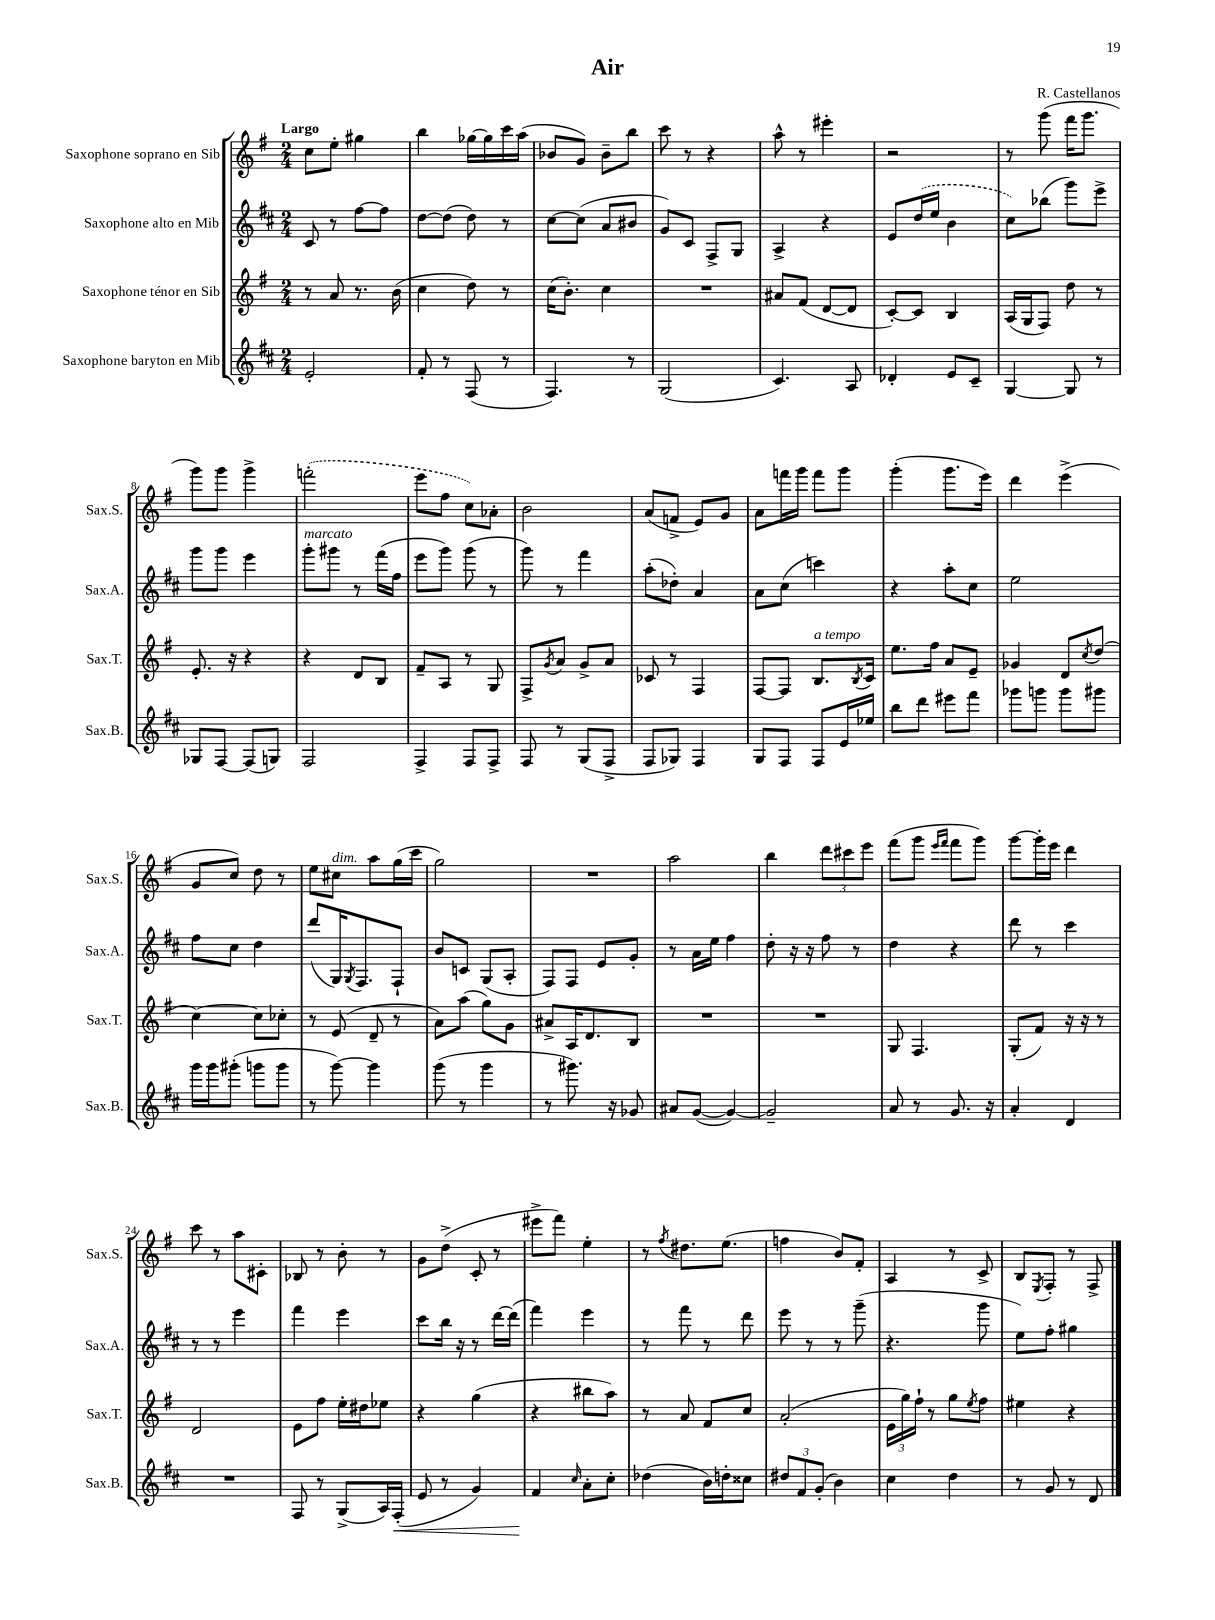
\header { title = "Air" composer = "R. Castellanos" }
<<
\new StaffGroup <<
\new Staff = "s0" \with { instrumentName = "Saxophone soprano en Sib" shortInstrumentName = "Sax.S." } {
    \clef treble \key g \major \numericTimeSignature \time 2/4 \tempo "Largo"
    c''8 e''8-. gis''4 |
    b''4 ges''16~ ges''16 c'''16 a''16( |
    bes'8 g'8) bes'8-- b''8 |
    c'''8 r8 r4 |
    a''8-^ r8 eis'''4-. |
    r2 |
    r8 g'''8( fis'''16 g'''8. |
    g'''8) g'''8 g'''4-> |
    \once \slurDashed f'''2-.( |
    e'''8 fis''8 c''8) aes'8-. |
    b'2 |
    a'8( f'8-> e'8) g'8 |
    a'8 f'''16 g'''16 f'''8 g'''8 |
    g'''4-.( g'''8. e'''16) |
    d'''4 e'''4->( |
    g'8 c''8) d''8 r8 |
    e''8 cis''8^\markup { \italic "dim." } a''8 g''16( c'''16 |
    g''2) |
    R2 |
    a''2 |
    b''4 \tuplet 3/2 { d'''8 cis'''8 e'''8 } |
    fis'''8( g'''8 \grace { e'''16 fis'''16 } fis'''8 g'''8) |
    g'''8~ g'''16-. e'''16 d'''4 |
    c'''8 r8 a''8 cis'8-. |
    bes8 r8 b'8-. r8 |
    g'8 d''8->( c'8-. r8 |
    eis'''8-> fis'''8) e''4-. |
    r8 \acciaccatura { fis''8 } dis''8. e''8.( |
    f''4 b'8) fis'8-. |
    a4 r8 c'8-> |
    b8 \acciaccatura { e8 } fis8-. r8 fis8-> \bar "|." |
}
\new Staff = "s1" \with { instrumentName = "Saxophone alto en Mib" shortInstrumentName = "Sax.A." } {
    \clef treble \key d \major \numericTimeSignature \time 2/4
    cis'8 r8 fis''8~ fis''8 |
    d''8~ d''8( d''8) r8 |
    cis''8~ cis''8( a'8 bis'8 |
    g'8) cis'8 fis8-> g8 |
    a4-> r4 |
    e'8 \once \slurDashed d''16( e''16 b'4 |
    cis''8) bes''8( g'''8) e'''8-> |
    g'''8 g'''8 e'''4 |
    g'''8-.^\markup { \italic "marcato" } gis'''8 r8 fis'''16( fis''16 |
    e'''8 g'''8) g'''8( r8 |
    g'''8) r8 fis'''4 |
    a''8-.( des''8-.) a'4 |
    a'8 cis''8( c'''4) |
    r4 a''8-. cis''8 |
    e''2 |
    fis''8 cis''8 d''4 |
    d'''8( g16) \acciaccatura { g8 } fis8. fis8-! |
    b'8 c'8 g8( a8-. |
    fis8) fis8 e'8 g'8-. |
    r8 a'16 e''16 fis''4 |
    d''8-. r16 r16 fis''8 r8 |
    d''4 r4 |
    d'''8 r8 cis'''4 |
    r8 r8 e'''4 |
    fis'''4 e'''4 |
    cis'''8 b''16 r16 r8 d'''16~ d'''16( |
    fis'''4) e'''4 |
    r8 fis'''8 r8 d'''8 |
    e'''8 r8 r8 g'''8--( |
    r4. g'''8 |
    e''8) fis''8-. gis''4 \bar "|." |
}
\new Staff = "s2" \with { instrumentName = "Saxophone ténor en Sib" shortInstrumentName = "Sax.T." } {
    \clef treble \key g \major \numericTimeSignature \time 2/4
    r8 a'8 r8. b'16( |
    c''4 d''8) r8 |
    c''16( b'8.-.) c''4 |
    R2 |
    ais'8 fis'8( d'8~ d'8 |
    c'8~-.) c'8 b4 |
    a16( g16 fis8) d''8 r8 |
    e'8.-. r16 r4 |
    r4 d'8 b8 |
    fis'8-- a8 r8 g8 |
    fis8-> \acciaccatura { g'8 } a'8 g'8-> a'8 |
    ces'8 r8 fis4 |
    fis8~ fis8 b8.^\markup { \italic "a tempo" } \acciaccatura { b8 } c'16 |
    e''8. fis''16 a'8 e'8-- |
    ges'4 d'8 \acciaccatura { c''8 } d''8( |
    c''4~) c''8 ces''8-. |
    r8 e'8( d'8-- r8 |
    a'8) a''8( g''8) g'8 |
    ais'8-> a16 d'8. b8 |
    R2 |
    R2 |
    g8 fis4. |
    g8-.( fis'8) r16 r16 r8 |
    d'2 |
    e'8 fis''8 e''16-. dis''16 ees''8 |
    r4 g''4( |
    r4 bis''8 a''8) |
    r8 a'8 fis'8 c''8 |
    a'2-.( |
    \tuplet 3/2 { e'16 g''16) fis''16-! } r8 g''8 \acciaccatura { e''8 } fis''8 |
    eis''4 r4 \bar "|." |
}
\new Staff = "s3" \with { instrumentName = "Saxophone baryton en Mib" shortInstrumentName = "Sax.B." } {
    \clef treble \key d \major \numericTimeSignature \time 2/4
    e'2-. |
    fis'8-. r8 fis8( r8 |
    fis4.) r8 |
    g2( |
    cis'4.) a8 |
    des'4-. e'8 cis'8-- |
    g4~ g8 r8 |
    ges8 fis8~ fis8( g8) |
    fis2 |
    fis4-> fis8 fis8-> |
    fis8 r8 g8( fis8-> |
    fis8 ges8) fis4 |
    g8 fis8 fis8 e'16 ees''16 |
    b''8 d'''8 eis'''8 fis'''8 |
    ges'''8 g'''8 g'''8 gis'''8 |
    g'''16 g'''16 gis'''8-.( g'''8 g'''8 |
    r8 g'''8~) g'''4 |
    g'''8( r8 g'''4 |
    r8 gis'''8.) r16 ges'8 |
    ais'8 g'8~( g'4~) |
    g'2-- |
    a'8 r8 g'8. r16 |
    a'4-. d'4 |
    R2 |
    fis8 r8 g8->( a16) fis16-.\<( |
    e'8 r8 g'4) |
    fis'4\! \grace { cis''16 } a'8-. cis''8-. |
    des''4( b'16) d''16-. cisis''8 |
    \tuplet 3/2 { dis''8 fis'8 g'8-.( } b'4) |
    cis''4 d''4 |
    r8 g'8 r8 d'8 \bar "|." |
}
>>
>>
